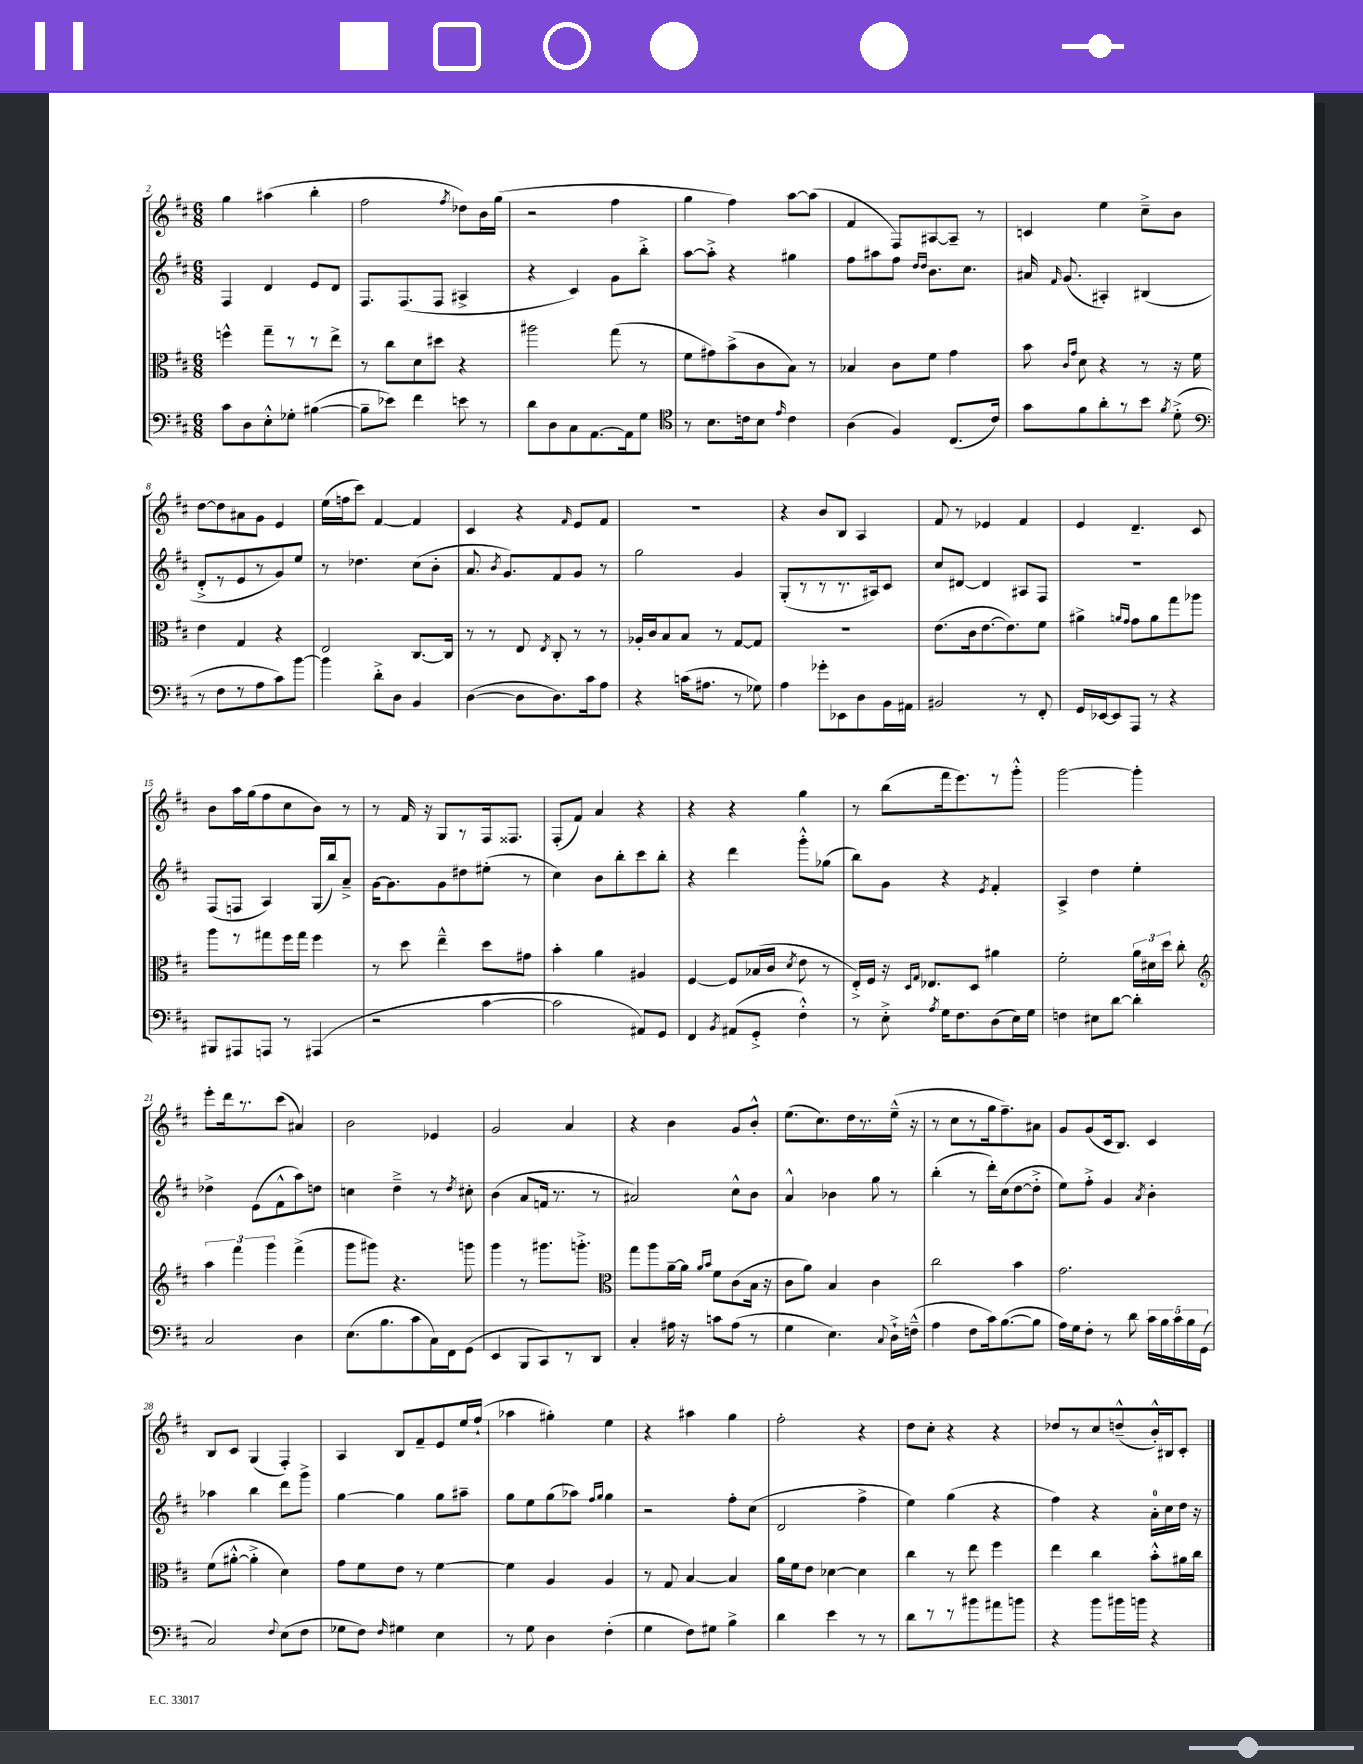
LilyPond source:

<<
\new StaffGroup <<
\new Staff = "s0" {
    \clef treble \key d \major \numericTimeSignature \time 6/8
    \autoBeamOff g''4 ais''4( b''4-. |
    fis''2 \acciaccatura { fis''8 } des''8[) b'16 g''16]( |
    r2 fis''4 |
    g''4 fis''4) a''8[~ a''8]( |
    fis'4 fis8[) ais8~ ais8]-- r8 |
    c'4 e''4 cis''8[---> b'8] |
    d''8[~ d''8 ais'8 g'8] e'4 |
    e''16[( f''16 cis'''8]) fis'4~ fis'4 |
    cis'4 r4 \grace { fis'16 } e'8[ fis'8] |
    R2. |
    r4 b'8[ b8] a4 |
    fis'8 r8 ees'4 fis'4 |
    e'4 d'4.-- cis'8 |
    b'8[ a''16 g''16( fis''8 cis''8 b'8]) r8 |
    r8 fis'16 r16 g8[ r8 fis16 fisis8.] |
    fis8[-.( fis'8]) a'4 r4 |
    r4 r4 g''4 |
    r8 b''8[( fis'''16 e'''8.) r8 g'''8]-.-^ |
    g'''2~ g'''4-. |
    e'''8[-. d'''16 r8. cis'''8]( ais'4) |
    b'2 ees'4 |
    g'2 a'4 |
    r4 b'4 g'8[ b'8]-.-^ |
    e''8.[( cis''8.) d''16 r8. e''16]---^( r16 |
    r8 cis''8[ r8 g''16 fis''8.--) ais'8] |
    g'8[ g'8( cis'16 b8.]) cis'4 |
    b8[ cis'8] g4( fis4-.) |
    a4 b8[ fis'8-- e'8 e''16 fis''16]-!( |
    aes''4 gis''4-.) e''4 |
    r4 ais''4 g''4 |
    fis''2-. r4 |
    d''8[ cis''8]-. r4 r4 |
    des''8[ r8 cis''8 d''8---^( b'16-.-^) bis16 cis'8]-. \bar "|." |
}
\new Staff = "s1" {
    \clef treble \key d \major \numericTimeSignature \time 6/8
    \autoBeamOff fis4 d'4 e'8[ d'8] |
    fis8.[ fis8.( fis8] ais4-> |
    r4 cis'4) g'8[ b''8]-.-> |
    a''8[~ a''8]-.-> r4 gis''4 |
    fis''8[ ais''8 fis''8] \grace { d''16[ d''16] } b'8.[ cis''8.] |
    ais'16 \grace { fis'16 } g'8.( ais4-.) bis4( |
    d'8[-.-> r8 e'8 r8 g'8) e''8] |
    r8 des''4. cis''8[( b'8]-. |
    a'8. \acciaccatura { b'8 } g'8.[) fis'8 g'8] r8 |
    g''2 g'4 |
    g8[-.( r8 r8 r8. ais16) cis'8] |
    cis''8[ dis'8]~ dis'4 ais8[ fis8] |
    R2. |
    fis8[( f8] a4) g16[( b''16) a'8]---> |
    g'16[~ g'8. g'8 dis''8 eis''8]-.( r8 |
    cis''4) b'8[ b''8-. cis'''8 b''8]-. |
    r4 d'''4 g'''8[-.-^ ges''8]( |
    b''8[) g'8] r4 \acciaccatura { e'8 } fis'4-. |
    a4-> d''4 e''4-. |
    des''4-> e'8[( fis'8-^ a''8) d''8] |
    c''4 d''4---> r8 \acciaccatura { d''8 } cis''8-. |
    b'4( a'8[ f'16] r8. r8 |
    ais'2) cis''8[-^ b'8] |
    a'4-^ bes'4 g''8 r8 |
    b''4-.( r8 d'''16[-.) cis''16( d''8~ d''8]-.-> |
    e''8[) fis''8]-.-> g'4 \acciaccatura { a'8 } b'4-. |
    aes''4 b''4 d'''8[ g'''8]-> |
    g''4~ g''4 g''8[ ais''8]-- |
    g''8[ e''8 g''8( aes''8]) \grace { fis''16[ g''16] } g''4 |
    r2 fis''8[-. cis''8]( |
    d'2 fis''4-> |
    e''4) g''4( r4 |
    fis''4) r4 a'16[-0-. cis''16 d''16] r16 \bar "|." |
}
\new Staff = "s2" {
    \clef alto \key d \major \numericTimeSignature \time 6/8
    \autoBeamOff f''4-^ g''8[-- r8 r8 e''8]-> |
    r8 cis''8[ d'8 dis''8] r4 |
    ais''2 g''8( r8 |
    fis'8[ gis'8) b'8->( cis'8 b8]) r8 |
    bes4 cis'8[ fis'8] g'4 |
    b'8 \grace { cis'16[ g'16] } d'8 r4 r8 r16 fis'16 |
    e'4 g4 r4 |
    e2 cis8.[~ cis16] |
    r8 r8 e8 \acciaccatura { e8 } cis8-. r8 r8 |
    aes16[-. cis'16 b8 b8] r8 g8[~ g8] |
    R2. |
    e'8.[( cis'16 e'8.~ e'8.) fis'8] |
    ais'4-> \grace { a'16[ g'16] } g'8[ a'8 g''8 aes''8] |
    a''8[ r8 gis''8 fis''16 gis''16] fis''4 |
    r8 d''8 e''4---^ d''8[ gis'8] |
    b'4-. a'4 ais4 |
    fis4~ fis8[ bes16( cis'16] \acciaccatura { d'8 } e'8 r8 |
    e16[-.->) fis16] r16 \grace { d16[ g16] } ees8.[ d8] ais'4 |
    fis'2-. \tuplet 3/2 { a'16[ dis'16 d''16] } cis''8-. |
    \clef treble \tuplet 3/2 { a''4 fis'''4 g'''4 } fis'''4->( |
    g'''8[ gis'''8]) r4. g'''8 |
    g'''4 r8 gis'''8.[ g'''8.]-.-> |
    \clef alto g''8[ a''8 a'16~-- a'16] \grace { a'16[ b'16] } fis'8[ cis'8( b16] r16 |
    cis'8[ a'8]) b4 cis'4 |
    cis''2 b'4 |
    g'2. |
    fis'8[( ais'8]~-.-^ ais'4-.-> d'4) |
    g'8[ fis'8 e'8] r8 fis'4~ |
    fis'4 a4 a4 |
    r8 g8 b4~ b4 |
    a'16[ fis'16 e'8] des'4~ des'4 |
    cis''4 r8 e''8 fis''4 |
    e''4 cis''4 b'8[-.-^ ais'16 cis''16] \bar "|." |
}
\new Staff = "s3" {
    \clef bass \key d \major \numericTimeSignature \time 6/8
    \autoBeamOff cis'8[ d8 e8-.-^ ges8]-. bis4~( |
    bis8[-- ees'8]) fis'4 e'8 r8 |
    d'8[ d8 cis8 a,8.~ a,16 g8] |
    \clef tenor r8 b8.[ c'16 b8] \grace { e'16 } c'4 |
    a4( fis4) cis8.[( cis'16]) |
    g'8[ fis'8 a'8-. r8 b'8] \acciaccatura { fis'8 } d'8-.->( |
    \clef bass r8 fis8[ r8 a8 cis'8) b'8]~ |
    b'4 d'8[-.-> d8] b,4 |
    d4~( d8[ d8.) cis'16 a8] |
    r4 c'16[( ais8.] r8 ges8) |
    a4 ges'8[-. ees,8 d8 b,16 ais,16] |
    bis,2 r8 fis,8-. |
    g,16[ ees,16~ ees,8 a,,8] r8 r4 |
    bis,,8[ ais,,8 a,,8] r8 ais,,4( |
    r2 cis'4~ |
    cis'2 ais,8[) g,8] |
    fis,4 \acciaccatura { b,8 } ais,8[( g,8]-.-> fis4-.-^) |
    r8 e8-.-> \acciaccatura { a8 } g16[ fis8. d8( e16) g16] |
    f4 eis8[ d'8]~ d'4-. |
    cis2 d4 |
    e8.[( b8. cis'8 cis16) fis,16 g,8]( |
    e,4 b,,8[ cis,8) r8 d,8] |
    cis4-. ais16 r16 c'8[ ais8]( r8 |
    g4 e4.) \appoggiatura { cis8 } d16[-!-> f16]---^( |
    a4 fis8[ cis'16) b8.~( b8] |
    a16[) g16 fis8]-. r8 d'8 \tuplet 5/4 { cis'16[ b16 cis'16 b16 g,16]( } |
    cis2) \appoggiatura { fis8 } e8[( fis8] |
    ges8[ fis8]) \grace { fis16 } gis4 e4 |
    r8 g8 d4 fis4-.( |
    g4 fis8[) gis8] b4-> |
    d'4 e'4 r8 r8 |
    d'8[ r8 r8 bis'8 ais'8 b'8] |
    r4 b'8[ bis'16 b'16] r4 \bar "|." |
}
>>
>>
\layout { \context { \Score currentBarNumber = #2 } }
